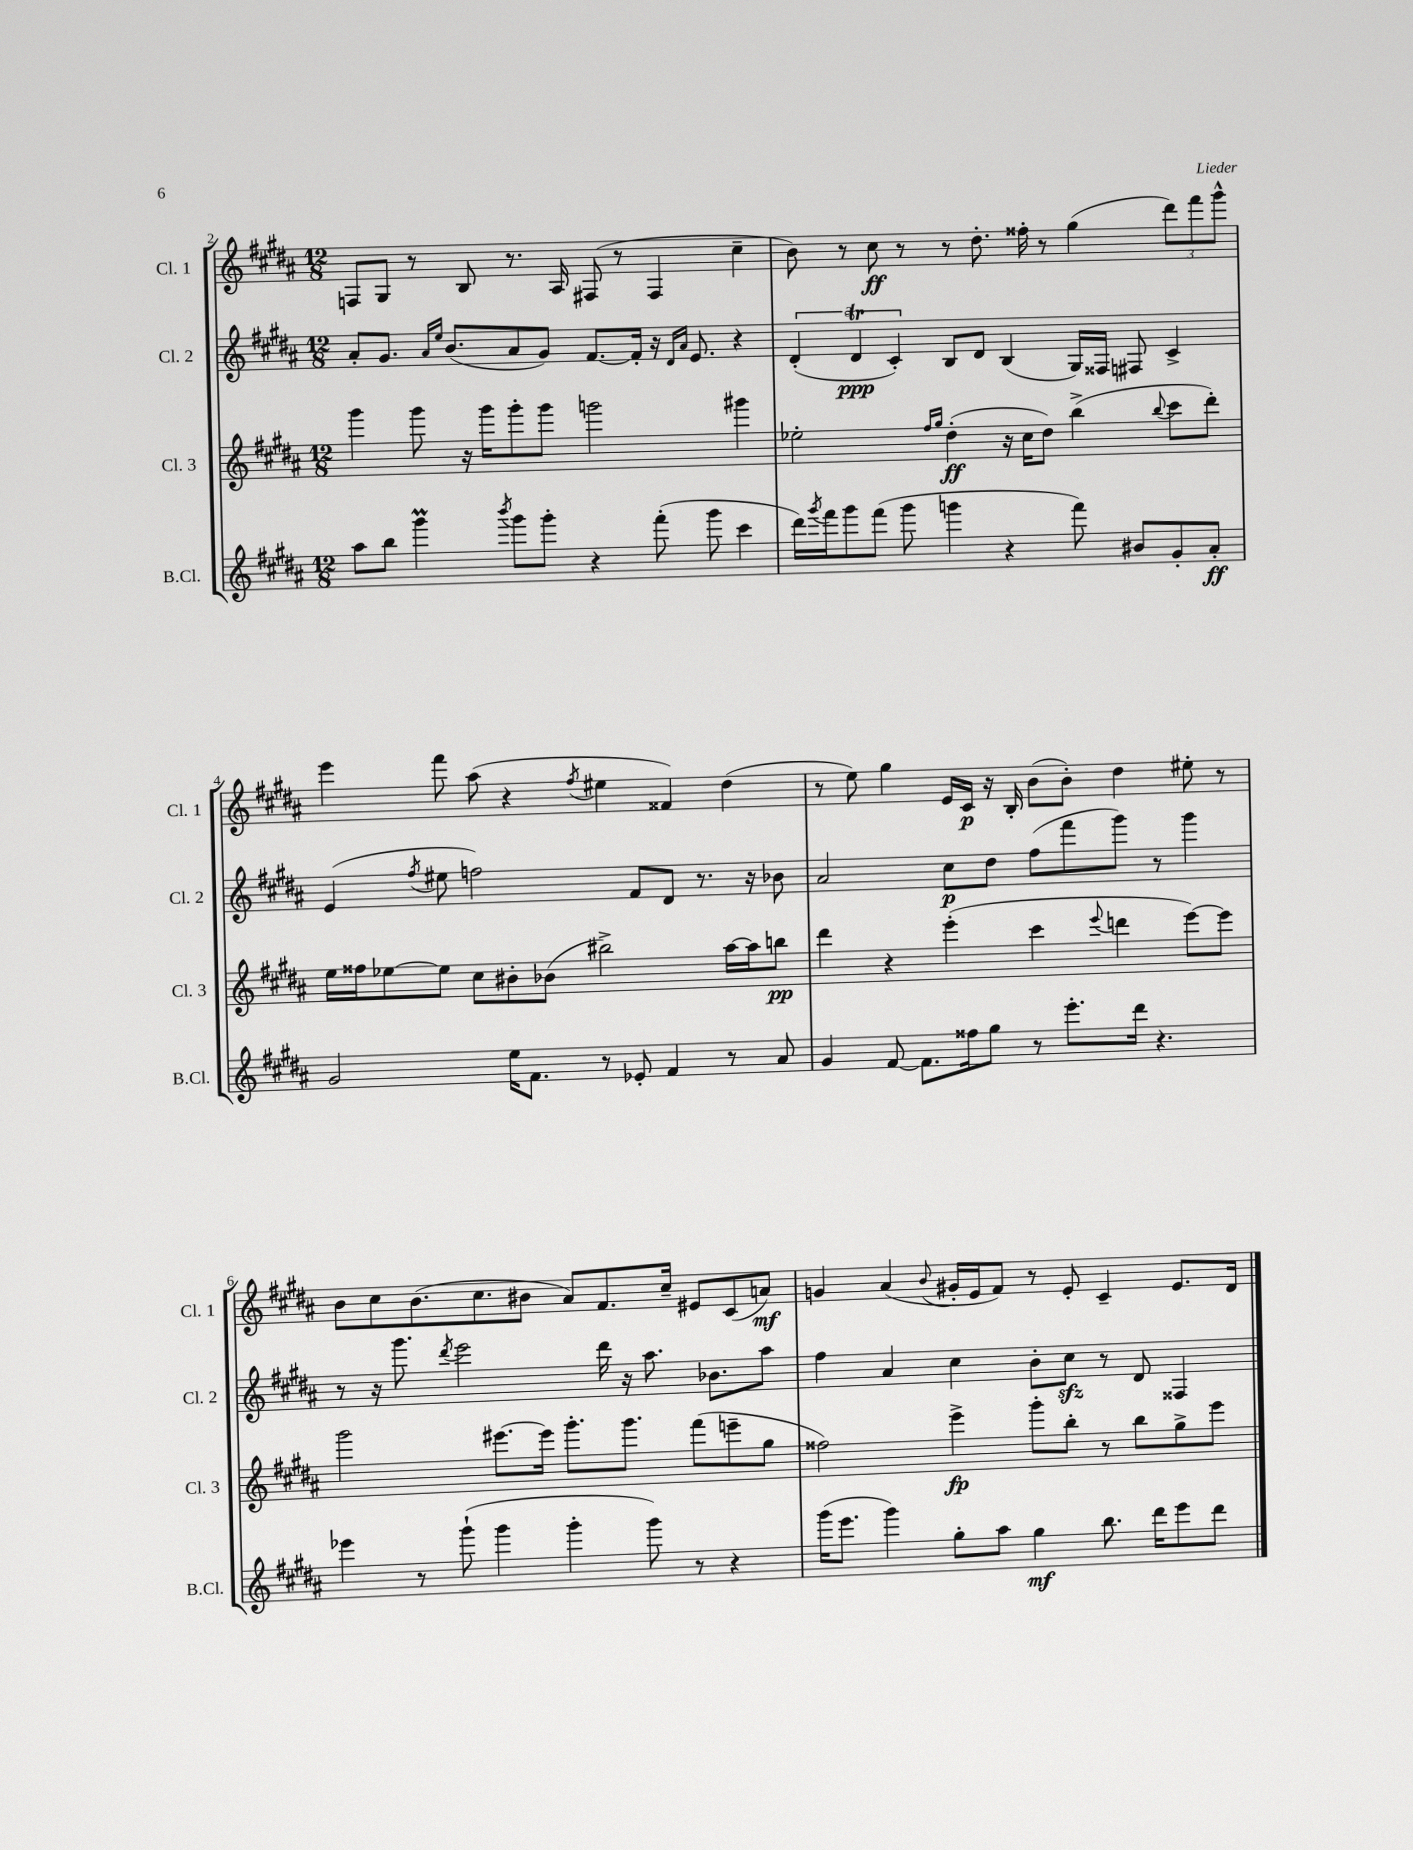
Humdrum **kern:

**kern	**dynam	**kern	**dynam	**kern	**dynam	**kern	**dynam
*part4	*part4	*part3	*part3	*part2	*part2	*part1	*part1
*staff4	*staff4	*staff3	*staff3	*staff2	*staff2	*staff1	*staff1
*I"B.Cl.	*	*I"Cl. 3	*	*I"Cl. 2	*	*I"Cl. 1	*
*I'B.Cl.	*	*I'Cl. 3	*	*I'Cl. 2	*	*I'Cl. 1	*
*clefG2	*	*clefG2	*	*clefG2	*	*clefG2	*
*k[f#c#g#d#a#]	*	*k[f#c#g#d#a#]	*	*k[f#c#g#d#a#]	*	*k[f#c#g#d#a#]	*
*M12/8	*	*M12/8	*	*M12/8	*	*M12/8	*
=2	=2	=2	=2	=2	=2	=2	=2
8aa#\L	.	4ggg#\	.	8a#'/L	.	8Fn/L	.
8bb\J	.	.	.	8.g#/J	.	8G#/J	.
4ggg#M\	.	8ggg#\	.	.	.	8r	.
.	.	.	.	16qqa#/LL	.	.	.
.	.	.	.	16qqee/JJ	.	.	.
.	.	.	.	(8.b/L	.	.	.
.	.	16r	.	.	.	8B/	.
.	.	16ggg#\KL	.	.	.	.	.
8qbbb/	.	.	.	.	.	.	.
8ggg#\L	.	8ggg#'\	.	8a#/	.	8.r	.
8ggg#'\J	.	8ggg#\J	.	8g#/J)	.	.	.
.	.	.	.	.	.	16A#/	.
4r	.	2gggn\	.	[8.f#/L	.	(8F#X/	.
.	.	.	.	.	.	8r	.
.	.	.	.	16f#'/Jk]	.	.	.
(8fff#'\	.	.	.	16r	.	4F#/	.
.	.	.	.	16qqd#/LL	.	.	.
.	.	.	.	16qqa#/JJ	.	.	.
.	.	.	.	8.e/	.	.	.
8ggg#\	.	.	.	.	.	.	.
4ccc#\	.	4ggg#X\	.	4r	.	4cc#~\	.
=3	=3	=3	=3	=3	=3	=3	=3
16ddd#\LL)	.	2ee-X'\	.	(6d#'/	.	8b\)	.
8qggg#/	.	.	.	.	.	.	.
16fff#\J	.	.	.	.	.	.	.
8ggg#\	.	.	.	.	.	8r	.
.	.	.	.	6d#t/	ppp	.	.
(8fff#\J	.	.	.	.	.	8cc#\	ff
.	.	.	.	6c#'/)	.	.	.
8ggg#\	.	.	.	.	.	8r	.
.	.	16qqff#/LL	.	.	.	.	.
.	.	16qqgg#/JJ	.	.	.	.	.
4gggn\	.	(4dd#'\	ff	8B/L	.	8r	.
.	.	.	.	8d#/J	.	8.dd#'\	.
4r	.	16r	.	(4B/	.	.	.
.	.	16cc#\KL	.	.	.	16ff##X'\	.
.	.	8dd#\J)	.	.	.	8r	.
8fff#\)	.	(4bb^\	.	16G#/LL)	.	(4gg#\	.
.	.	.	.	16F##X/JJ	.	.	.
8b#X/L	.	.	.	8F#X/	.	.	.
.	.	8qqbb/	.	.	.	.	.
8g#'/	.	8ccc#\L	.	4c#^/	.	12ddd#\L)	.
.	.	.	.	.	.	12fff#\	.
8a#'/J	ff	8ddd#'\J)	.	.	.	.	.
.	.	.	.	.	.	12ggg#^^\J	.
!!LO:LB:g=z
=4	=4	=4	=4	=4	=4	=4	=4
2g#/	.	16ee\LL	.	(4e/	.	4eee\	.
.	.	16ff##X\J	.	.	.	.	.
.	.	[8ee-X\	.	.	.	.	.
.	.	.	.	8qff#/	.	.	.
.	.	8ee-\J]	.	8ee#X\	.	8fff#\	.
.	.	8cc#\L	.	2ffn\)	.	(8aa#\	.
16ee\KL	.	8b#X'\	.	.	.	4r	.
8.f#\J	.	.	.	.	.	.	.
.	.	(8b-X\J	.	.	.	.	.
.	.	.	.	.	.	8qff#/	.
8r	.	2bb#X^\)	.	.	.	4ee#X\	.
8e-X'/	.	.	.	8f#/L	.	.	.
4f#/	.	.	.	8d#/J	.	4f##X/)	.
.	.	.	.	8.r	.	.	.
8r	.	[16aa#\LL	.	.	.	(4dd#\	.
.	.	16aa#\J]	.	16r	.	.	.
8a#/	.	8bbn\J	pp	8b-X\	.	.	.
=5	=5	=5	=5	=5	=5	=5	=5
4g#/	.	4ddd#\	.	2a#/	.	8r	.
.	.	.	.	.	.	8ee\)	.
[8f#/	.	4r	.	.	.	4gg#\	.
8.f#\L]	.	.	.	.	.	.	.
.	.	(4eee'\	.	8cc#\L	p	16e/LL	.
16ff##X\k	.	.	.	.	.	16c#/JJ	p
8gg#\J	.	.	.	8dd#\J	.	16r	.
.	.	.	.	.	.	16B'/	.
8r	.	4ccc#\	.	(8ff#\L	.	(8b\L	.
8.eee'\L	.	.	.	8fff#\	.	8b'\J)	.
.	.	8qqeee/	.	.	.	.	.
.	.	4dddn\	.	8ggg#\J)	.	4dd#\	.
16ddd#\Jk	.	.	.	.	.	.	.
4.r	.	.	.	8r	.	.	.
.	.	[8eee\L)	.	4ggg#\	.	8ee#X'\	.
.	.	8eee\J]	.	.	.	8r	.
!!LO:LB:g=z
=6	=6	=6	=6	=6	=6	=6	=6
4eee-X\	.	2ggg#\	.	8r	.	8b\L	.
.	.	.	.	16r	.	8cc#\	.
.	.	.	.	8.ggg#\	.	.	.
8r	.	.	.	.	.	(8.b\	.
.	.	.	.	8qddd#/	.	.	.
(8ggg#`\	.	.	.	2eee\	.	.	.
.	.	.	.	.	.	8.cc#\	.
4ggg#\	.	[8.eee#X\L	.	.	.	.	.
.	.	.	.	.	.	8b#X\J	.
.	.	16eee#\Jk]	.	.	.	.	.
4ggg#'\	.	8.ggg#'\L	.	.	.	8a#/L)	.
.	.	.	.	16ddd#\	.	8.f#/	.
.	.	8.ggg#\J	.	16r	.	.	.
8ggg#\)	.	.	.	8.aa#\	.	.	.
.	.	.	.	.	.	16cc#~/Jk	.
8r	.	(8fff#\L	.	.	.	8e#X/L	.
.	.	.	.	8.b-X\L	.	.	.
4r	.	8eeen~\	.	.	.	(8c#/	.
.	.	8gg#\J	.	8aa#\J	.	8an/J)	mf
=7	=7	=7	=7	=7	=7	=7	=7
(16ggg#\KL	.	2ff##X\)	.	4ff#\	.	4gn/	.
8.eee\J	.	.	.	.	.	.	.
4ggg#\)	.	.	.	4a#/	.	(4a#/	.
.	.	.	.	.	.	8qqb/	.
8gg#'\L	.	4eee^\	fp	4cc#\	.	16g#X'/LL	.
.	.	.	.	.	.	16e/J	.
8aa#\J	.	.	.	.	.	8f#/J)	.
4gg#\	mf	8ggg#'\L	.	8b'\L	.	8r	.
.	.	8bb'\J	.	8cc#zz\J	.	8e'/	.
8.bb\	.	8r	.	8r	.	4c#~/	.
.	.	8bb\L	.	8d#/	.	.	.
16ddd#\KL	.	.	.	.	.	.	.
8eee\	.	8gg#^\	.	4F##X/	.	8.e/L	.
8ddd#\J	.	8eee\J	.	.	.	.	.
.	.	.	.	.	.	16d#/Jk	.
==	==	==	==	==	==	==	==
*-	*-	*-	*-	*-	*-	*-	*-
